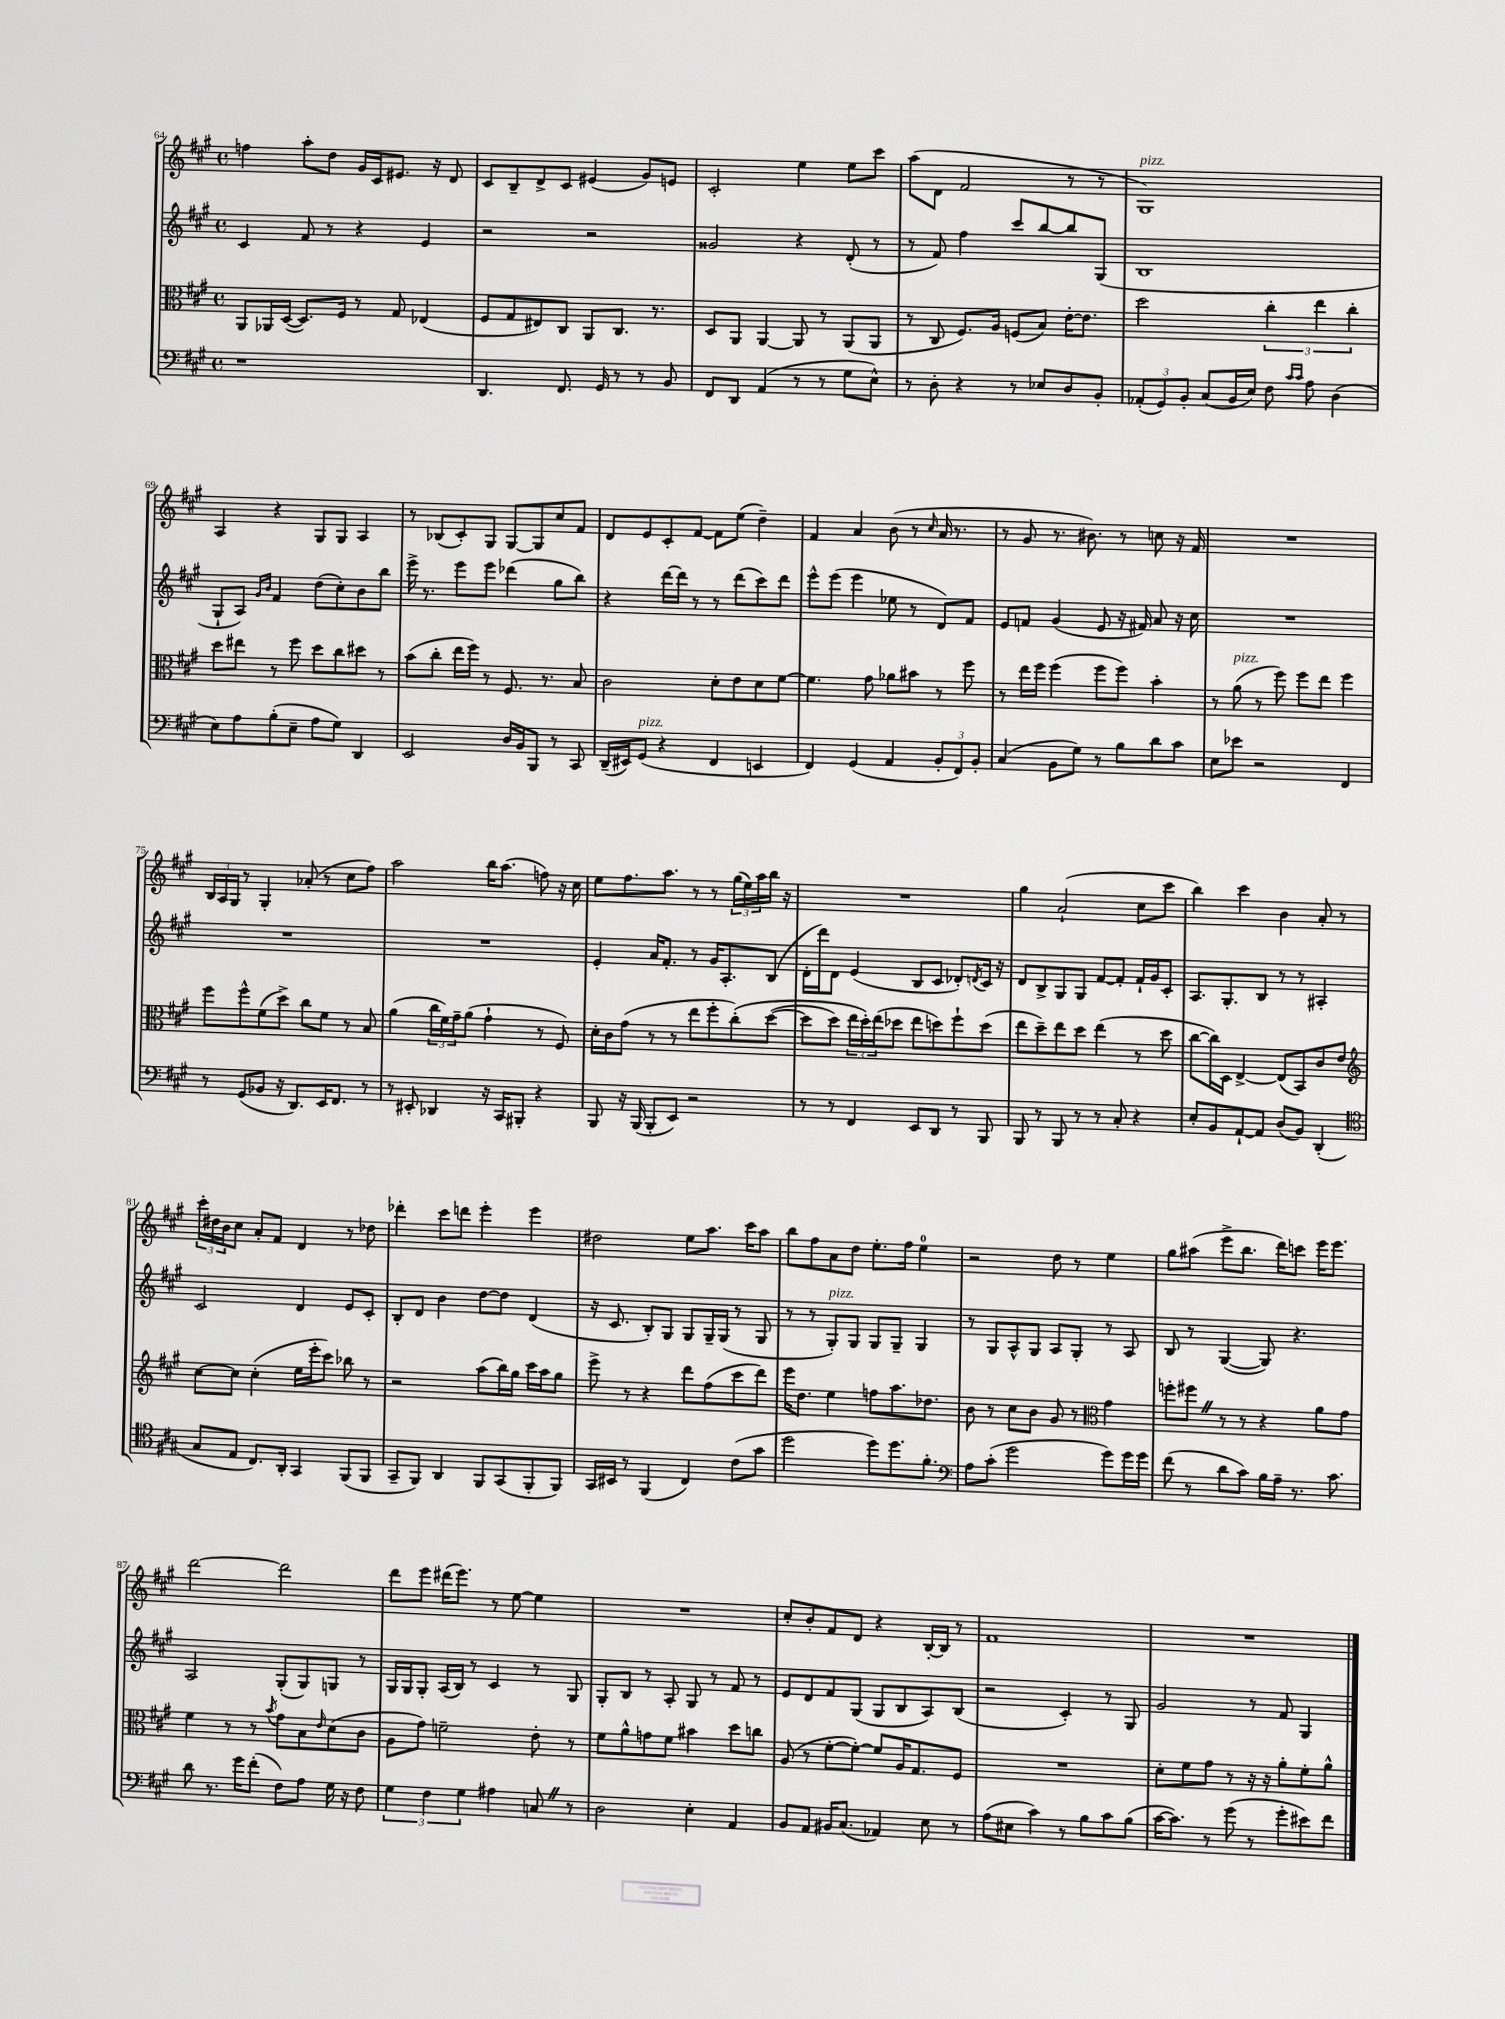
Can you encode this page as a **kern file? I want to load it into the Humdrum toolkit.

**kern	**kern	**kern	**kern
*staff4	*staff3	*staff2	*staff1
*clefF4	*clefC3	*clefG2	*clefG2
*k[f#c#g#]	*k[f#c#g#]	*k[f#c#g#]	*k[f#c#g#]
*M4/4	*M4/4	*M4/4	*M4/4
*met(c)	*met(c)	*met(c)	*met(c)
1r	8AA/L	4c#/	4ff\
.	16AA-/L	.	.
.	([16D/JJ	.	.
.	8.D/]L)	8f#/	8aa'\L
.	.	8r	8dd\J
.	16F#/Jk	.	.
.	8r	4r	16g#/LL
.	.	.	16c#/J
.	8G#/	.	8.e#/J
.	(4E-/	4e/	.
.	.	.	16r
.	.	.	8d/
=	=	=	=
4.DD/	8F#/L	2r	8c#/L
.	8G#/	.	8B~/
.	8E#/)	.	8d^/
8.FF#/	8C#/J	.	8c#/J
.	8AA/L	2r	(4e#/
16GG#/	.	.	.
8r	8.C#/J	.	.
8r	.	.	8g#/L)
.	8.r	.	.
8BB/	.	.	8e/J
=	=	=	=
8FF#/L	8D/L	2g##/	2c#'/
8DD/J	8AA/J	.	.
(4AA/	[4AA/	.	.
8r	8AA/]	4r	4ee\
8r	8r	.	.
8G#\L	(8AA/L	(8d'/	8ee\L
8E^^\J)	8AA/J	8r	8ccc#\J
=	=	=	=
8r	8r	8r	(8aa\L
8D'\	8C#/	8f#/)	8d\J
4r	8.F#/L)	4ff#\	2f#/
.	16A/Jk	.	.
8r	(8F/L	8ccc#/L	.
8E-/L	8B/J)	[8bb/	.
8D/	[16e'\LK	8bb/]	8r
.	8.e\]J	.	.
8BB'/J	.	(8G#/J	8r
=	=	=	=
(12AA-'/L	2dd\	1B	1G#)
12GG#/)	.	.	.
12BB'/J	.	.	.
(8C#/L	.	.	.
16BB/L	.	.	.
16E/JJ)	.	.	.
8F#\	6cc#'\	.	.
16qqc#/LL	.	.	.
16qqc#/JJ	.	.	.
8A\	.	.	.
.	6ee\	.	.
(4D\	.	.	.
.	6cc#'\	.	.
=	=	=	=
8E\L)	8dd\L	8G#`/L	4A/
8A\	8ee#\J	8A/J)	.
.	.	16qqg#/LL	.
.	.	16qqb/JJ	.
(8B'\	8r	4f#/	4r
8E~\J	8ff#\	.	.
8A\L	8dd\L	(8dd\L	8G#/L
8G#\J)	8cc#\	8cc#'\)	8G#/J
4DD/	8dd#\J	8b\	4A/
.	8r	8bb\J	.
=	=	=	=
2EE/	(8b\L	16eee^\	8r
.	.	8.r	.
.	8cc#'\J	.	(8B-/L
.	16ee\LL	8eee\L	8c#'/)
.	16ff#\JJ)	.	.
.	8r	8eee\J	8G#/J
16D/LL	8.F#/	(4ddd-\	[8G#/L
16BB/J	.	.	.
8BBB/J	.	.	8G#/]
.	8.r	.	.
8r	.	8gg#\L	8cc#/
8CC#/	8B/	8bb\J)	8f#/J
=	=	=	=
(16DD~/LL	2c#\	4r	8d/L
16EE#/J)	.	.	.
(8GG#/J	.	.	8e/
4r	.	[16ddd\LL	8c#'/
.	.	16ddd\]JJ	.
.	.	8r	[8f#/J
4FF#/	8d'\L	8r	8f#\]L
.	8e\	(8ddd\L	(8ee\J
4EE/	8d\	8ccc#\)	4dd~\)
.	[8f#\J	8ddd\J	.
=	=	=	=
4FF#/)	4.f#\]	8eee^^\L	4f#/
.	.	(8eee\J	.
(4GG#/	.	4eee\	4a/
.	8g#\	.	.
4AA/	8a-\L	8ee-\	(8b\
.	8b#\J	8r	8r
.	.	.	16qqcc#/
12BB'/L	8r	8d/L)	16a/
.	.	.	8.r
12FF#/)	.	.	.
.	8ff#\	8f#/J	.
12BB'/J	.	.	.
=	=	=	=
(4C#/	8r	8e/L	8r
.	16ee\LL	8f/J	8g#/
.	16ff#\JJ	.	.
8BB\L	(4ff#\	(4g#/	8.r
8G#\J)	.	.	.
.	.	.	8.b#\)
8r	8ff#\L	8e/	.
8B\L	8ff#\J)	16r	8r
.	.	16f#/)	.
8d\	4b'\	8a/	8cc\
8c#\J	.	16r	16r
.	.	16cc#\	16f#/
=	=	=	=
8E\L	8r	1r	1r
8e-\J	(8a\	.	.
2r	8r	.	.
.	8ff#\)	.	.
.	8ff#\L	.	.
.	8ee\J	.	.
4FF#/	4ff#\	.	.
=	=	=	=
8r	8ff#\L	1r	24B/LL
.	.	.	24A/
.	.	.	24G#/JJ
(8GG#/L	8ff#^^\	.	8r
8BB-/J	(8f#\	.	4G#'/
16r	8dd^\J)	.	.
8.DD/L)	.	.	.
.	8cc#\L	.	(8a-'/
16EE/K	8f#\J	.	8r
8.FF#/J	.	.	.
.	8r	.	8cc#\L
8r	8B/	.	8ff#\J)
=	=	=	=
8r	(4a\	1r	2aa\
8EE#'/	.	.	.
4DD-/	24cc#\LL	.	.
.	24f#\)	.	.
.	24g#~\J	.	.
.	(8a\J	.	.
16r	4g#`\	.	16bb\LK
16CC#/LK	.	.	(8.aa\J
8BBB#'/J	.	.	.
4r	8r	.	8ff\)
.	8F#/)	.	16r
.	.	.	16cc#\
=	=	=	=
8BBB/	16d'\LL	4e'/	8ee\L
.	16c#\J	.	.
16r	(8g#\J	.	8.ff#\
(16BBB/	.	.	.
8BBB'/L	8r	16a/LK	.
.	.	8.f#'/J	8.aa\J
8EE/J)	8r	.	.
2r	8ee\L	8r	8r
.	8ff#'\	16g#/LK	8r
.	.	8.A'/	.
.	&(8cc#'\)	.	(24gg#\LL
.	.	.	24ee\)
.	.	.	24aa\
.	([8dd\J	(8B/J	16bb\JJ
.	.	.	16r
=	=	=	=
8r	8dd\]L	16d'\LL	1r
.	.	16ddd\J)	.
8r	8dd\J)	8d\J	.
4FF#/	24ee\LL	(4e/	.
.	24dd'\&)	.	.
.	(24ee\J	.	.
.	8dd-\J	.	.
8EE/L	8ee\L	8B/L	.
8DD/J	8dd\)	8c#/J	.
8r	8ff#`\	8d-'/L)	.
.	.	8qd/	.
8BBB/	(8dd\J	16c#/Jk	.
.	.	16r	.
=	=	=	=
8BBB/	8ee\L	8d/L	4gg#\
8r	8dd~\)	8B^/	.
8BBB/	8ee\	8G#/	(2a`/
8r	8dd\J	8G#/J	.
8r	(4ee\	[8f#/L	.
8C#'/	.	8f#'/]J	.
4r	8r	16f#`/LL	8cc#\L
.	.	16g#/J	.
.	8dd\	8c#'/J	8ccc#\J
=	=	=	=
8E'/L	[8cc#\L	8.A/L	4bb\)
8BB/	16cc#\]L)	.	.
.	16D\JJ	8.G#'/	.
[8AA`/	[4E^/	.	4ccc#\
8AA/]J	.	8B/J	.
(8D/L	(8E/]L	8r	4b\
8BB/J)	8BB/)	8r	.
(4DD'/	8c#/	4A#'/	8a'/
.	8e/J	.	8r
=	=	=	=
*clefC4	*clefG2	*	*
8G#/L	[8cc#\L	2c#/	24ccc#'\LL
.	.	.	24dd#\
.	.	.	24b\J
8E/J	8cc#\]J	.	8cc#\J
8.C#/L)	(4cc#'\	.	8a'/L
.	.	.	8f#/J
16AA'/Jk	.	.	.
4GG#/	16ee\LL	4d/	4d/
.	16eee'\J	.	.
.	8ccc#\J)	.	.
(8FF#/L	8bb-\	8e/L	8r
8FF#/J	8r	8c#'/J	8dd-\
=	=	=	=
8GG#~/L	2r	8B'/L	4ddd-'\
8FF#/J)	.	8d/J	.
4AA/	.	4b\	8ccc#\L
.	.	.	8ddd\J
8FF#/L	(8aa\L	[8dd\L	4eee'\
(8GG#/	16bb\L)	8dd\]J	.
.	16gg#\JJ	.	.
8FF#'/	16ccc#\LL	(4d/	4eee\
.	16aa\J	.	.
8FF#/J)	8gg#\J	.	.
=	=	=	=
16GG#/LL	8eee^\	16r	2dd#\
16BB#/JJ	.	8.c#/	.
8r	8r	.	.
(4FF#/	4r	8B'/L)	.
.	.	8G#/J	.
4C#/)	8ddd\L	8G#/L	8ee\L
.	(8ff#\	16G#~/L	8.aa\J
.	.	(16G#/JJ	.
(8c#\L	8ccc#\	8r	.
.	.	.	16ccc#\LK
8g#\J	8ddd\J)	8G#/	8aa\J
=	=	=	=
2dd\	16eee\LK	8r	8bb\L
.	8.dd\J	.	.
.	.	8r	8ff#\
.	4ee\	8G#'/L)	8a\
.	.	8G#/J	8dd\J
8dd\L)	8ff\L	8G#/L	8.ee'\L
8.dd\	8.aa\	8G#~/J	.
.	.	.	16ff#\Jk
.	.	4G#/	4ee\
8.f#'\J	8.dd-\J	.	.
=	=	=	=
*clefF4	*	*	*
8A\L	8b\	8r	2r
(8c#'\J	8r	8G#/L	.
2g#\	8cc#\L	8A^^/	.
.	8b\J	8G#/J	.
.	8g#/	8A/L	8dd\
.	8r	8G#'/J	8r
*	*clefC3	*	*
8g#\L)	4g#\	8r	4ee\
16g#\L	.	8A/	.
16g#\JJ	.	.	.
=	=	=	=
(8f#\	8ff'\L	8B/	8gg#\L
8r	8ff#\J	8r	(8aa#\J
8d\L	8r	([4G#/	8eee^\L
8c#\J)	8r	.	8.bb\J
16B\LL	4r	8G#/])	.
16A~\JJ	.	.	16ddd\LK)
8.r	.	4.r	8ccc\J
.	8a\L	.	16eee\LK
8.c#\	.	.	8.eee\J
.	8g#\J	.	.
=	=	=	=
8d\	4f#\	2A/	[2ddd\
8.r	.	.	.
.	8r	.	.
16g#\LK	.	.	.
(8f#'\J	8r	.	.
.	8qb/	.	.
8F#\L)	8g#\L	(8G#'/L	2ddd\]
8A\J	8B\	8G#/)	.
.	16qqe/	.	.
16G#\	(8d\	8G/J	.
16r	.	.	.
8F#\	8c#\J	8r	.
=	=	=	=
6G#\	8A\L	16G#/LL	8ddd\L
.	.	16G#/J	.
.	8g#\J)	8G#'/J	8eee\J
6F#\	.	.	.
.	2f~\	(16A/LL	(16ddd#\LK
.	.	16B/JJ)	8.eee\J)
6G#\	.	.	.
.	.	8r	.
4A#\	.	4c#/	8r
.	.	.	[8ee\
8C/	8e'\	8r	4ee\]
8r	8r	8G#/	.
=	=	=	=
2D\	8f#\L	8G#'/L	1r
.	8a^^\	8B/J	.
.	8g\	8r	.
.	8f#\J	8A'/	.
4E'\	4b#\	8G#/	.
.	.	8r	.
4AA/	8dd\L	8f#/	.
.	8cc\J	8r	.
=	=	=	=
8BB/L	(8A/	8e/L	8cc#'/L
8AA/J	8r	8d/	8b'/
16BB#/LK	[8f#'\L	8f#/	8f#/
(8.C#/J	.	.	.
.	8f#'\_J)	(8G#/J	8d/J
4AA-/)	8f#/]L	8G#/L	4r
.	16A/K	8B/	.
.	8.G#/	.	.
8E\	.	8A/)	[16B'/LL
.	.	.	16B/]JJ
8r	8F#/J	(8B/J	8r
=	=	=	=
(8A\L	1r	2r	1f#
8E#\J	.	.	.
4c#\)	.	.	.
8r	.	4c#'/)	.
8B\L	.	.	.
8c#\	.	8r	.
(8B\J	.	8G#/	.
=	=	=	=
[16c#\LK	8d'\L	2g#/	1r
8.c#\]J)	.	.	.
.	8f#\	.	.
8r	8g#\J	.	.
(8g#\	8r	.	.
8r	16r	8r	.
.	16r	.	.
8g#'\L	8a'\L	8f#/	.
8e#\)	8f#'\	4G#/	.
8f#\J	8a^^\J	.	.
==	==	==	==
*-	*-	*-	*-
